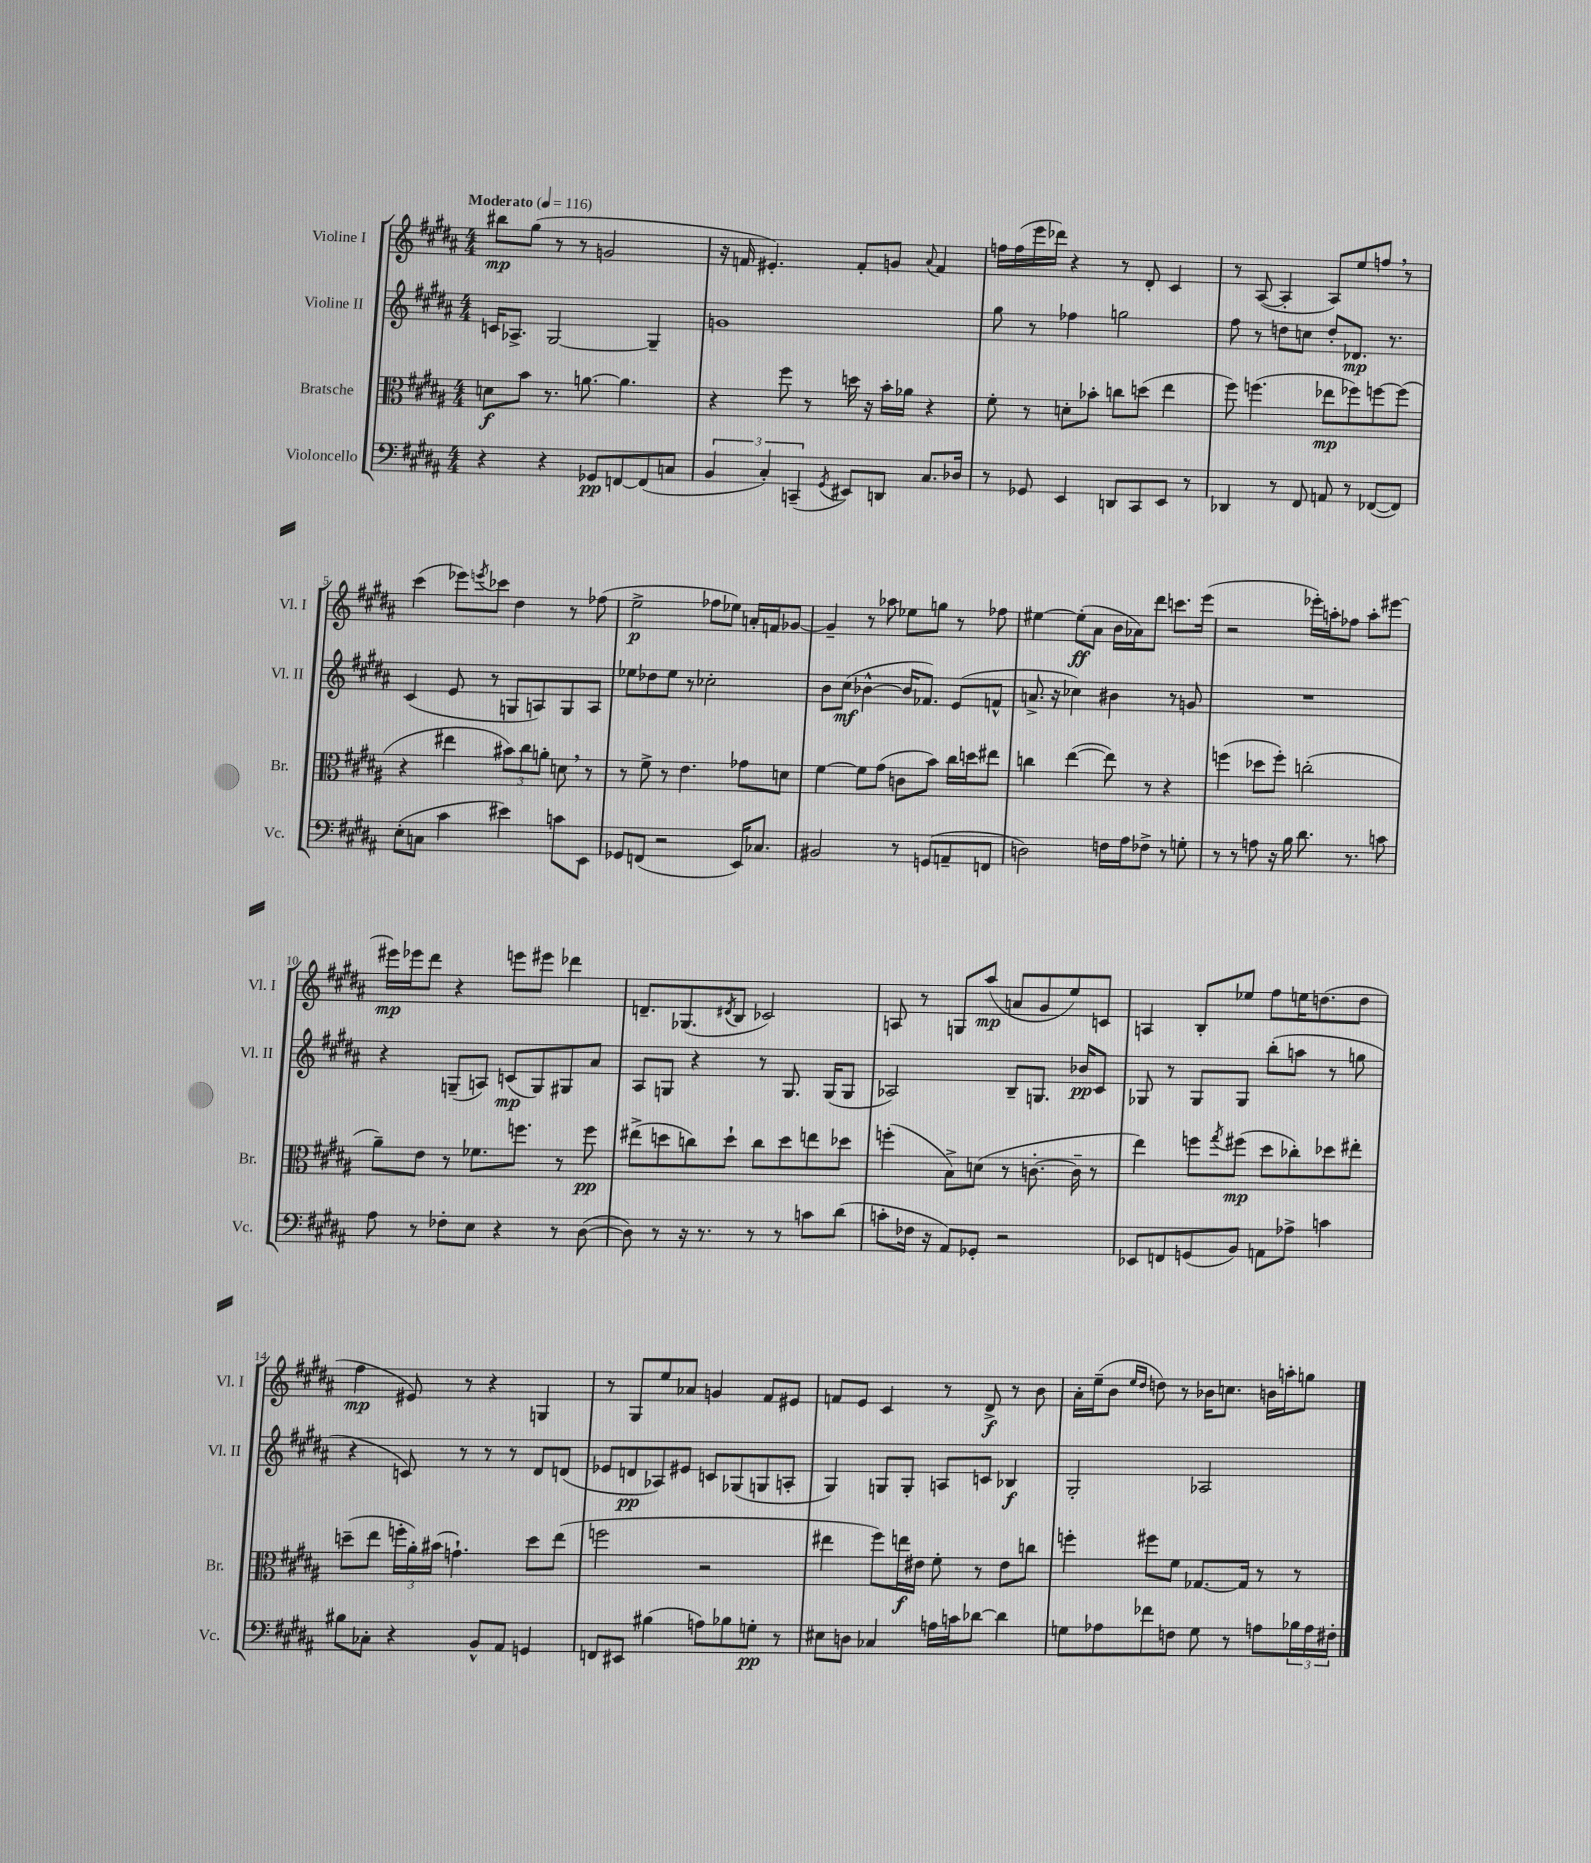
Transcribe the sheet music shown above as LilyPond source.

<<
\new StaffGroup <<
\new Staff = "s0" \with { instrumentName = "Violine I" shortInstrumentName = "Vl. I" } {
    \clef treble \key b \major \numericTimeSignature \time 4/4 \tempo "Moderato" 4 = 116
    bis''8\mp gis''8( r8 r8 g'2 |
    r16 f'16 eis'4.-.) f'8-. g'8 \appoggiatura { ais'8 } f'4 |
    f''16 f''16( e'''16 des'''16) r4 r8 dis'8-. cis'4 |
    r8 ais8~( ais4-. ais8) e''8 f''8 \breathe r8 |
    cis'''4( ees'''8) \acciaccatura { e'''8 } ces'''8 dis''4 r8 fes''8( |
    e''2->\p fes''8 ees''8) a'16-. f'16 ges'8~ |
    ges'4-- r8 aes''8 ees''8 g''8 r8 fes''8 |
    eis''4~ eis''8-.\ff( ais'8 b'16 aes'16) dis'''8 c'''8. e'''16( |
    r2 ees'''16-.) a''16-. fes''8 a''8-. eis'''8~ |
    eis'''16\mp ees'''16 dis'''8 r4 e'''8 eis'''8 des'''4 |
    d'8.-- ges8.( \acciaccatura { dis'8 } b8 ces'2) |
    a8 r8 g8 ais''8\mp( a'8 gis'8 e''8) c'8 |
    a4 b8-. ees''8 fis''8 e''16 d''8.( d''8 |
    fis''4\mp eis'8) r8 r4 g4 |
    r8 gis8 e''8 aes'8 g'4 fis'8 eis'8 |
    f'8 e'8 cis'4 r8 dis'8->\f r8 b'8 |
    ais'16-. e''16--( b'8 \grace { e''16 dis''16 } d''8) r8 bes'16 c''8. b'16 a''16-. g''8 \bar "|." |
}
\new Staff = "s1" \with { instrumentName = "Violine II" shortInstrumentName = "Vl. II" } {
    \clef treble \key b \major \numericTimeSignature \time 4/4
    c'16 aes8.-> gis2~ gis4-- |
    g'1 |
    gis''8 r8 fes''4 g''2 |
    fis''8 r8 d''8 c''8 d''8-. des'8.\mp r8. |
    cis'4( e'8 r8 g8 a8) g8 a8 |
    ees''8 des''8 ees''8 r8 ces''2-. |
    b'8 cis''8\mf( bes'4~-^ bes'16 fes'8.) e'8( f'8-^ |
    a'8.-> r16 ces''4) bis'4 r8 g'8 |
    R1 |
    r4 g8--( a8) c'8\mp( g8) gis8 ais'8 |
    ais8 g8 r4 r8 g8. g16( g8 |
    aes2) b8-- g8. bes'16\pp cis'8 |
    ges8 r8 ges8 ges8 b''8-.( a''8 r8 g''8 |
    r4 c'8) r8 r8 r8 dis'8 d'8( |
    ees'8 d'8\pp aes8) eis'8 c'8 ges8( g8 a8-. |
    gis4) g8 g8-. a8 c'8 bes4\f |
    gis2-. aes2 \bar "|." |
}
\new Staff = "s2" \with { instrumentName = "Bratsche" shortInstrumentName = "Br." } {
    \clef alto \key b \major \numericTimeSignature \time 4/4
    d'8\f b'8 r8. a'8.~ a'4. |
    r4 fis''8 r8 d''16 r16 b'16-. aes'16 r4 |
    fis'8-. r8 d'8-. bes'8-. c''8 d''8( e''4 |
    fis''8) f''4.( ees''8\mp fes''8) f''8~ f''8( |
    r4 eis''4 \tuplet 3/2 { bis'8) cis''8 a'8-. } d'8 \breathe r8 |
    r8 fis'8-> r8 e'4. ges'8 d'8 |
    fis'4~ fis'8 gis'8( c'8 b'8) cis''16 d''16 eis''8 |
    c''4 e''4~( e''8) r8 r4 |
    f''4( des''8 f''8-.) c''2-.( |
    ais'8--) e'8 r8 fes'8. f''8. r8 f''8\pp |
    eis''8->( d''8 c''8) d''8-! c''8 d''8 e''8 des''8 |
    f''4-.( b8->) d'8( r8 c'8.~-. c'16-- r8 |
    e''4) f''8 \acciaccatura { gis''8 } fis''8\mp( dis''8 ces''8-.) des''8 eis''8-. |
    d''8--( e''8 \tuplet 3/2 { f''16-. ais'16-.) bis'16( } g'4.-!) d''8 e''8( |
    f''2 r2 |
    eis''4 fis''8) e''16\f eis'16 fis'8-. r8 eis'8 c''8 |
    f''4-. fis''8 fis'8 ges8.~ ges16 r8 r8 \bar "|." |
}
\new Staff = "s3" \with { instrumentName = "Violoncello" shortInstrumentName = "Vc." } {
    \clef bass \key b \major \numericTimeSignature \time 4/4
    r4 r4 ges,8\pp f,8~ f,8( c8 |
    \tuplet 3/2 { b,4 cis4-.) c,4--( } \acciaccatura { gis,8 } eis,8) d,8 cis8. des16 |
    r8 ges,8 e,4 d,8 cis,8 e,8 r8 |
    des,4 r8 fis,8 a,8 r8 fes,8~( fes,8) |
    e8-.( c8 cis'4 eis'4) c'8 e,8 |
    ges,8 f,8( r2 e,16) ces8. |
    bis,2 r8 g,8( a,8-- f,8 |
    d2) f16 ais16 fes8-> r8 g8-. |
    r8 r8 a8 r16 b16 dis'8. r8. c'8 |
    ais8 r8 fes8-. e8 r4 r8 dis8~( |
    dis8) r8 r16 r8. r8 r8 c'8 dis'8( |
    c'8-. fes16 r16 ais,8) ges,8-. r2 |
    ees,8 f,8 g,8( b,8) a,8 aes8-> c'4 |
    bis8 ces8-. r4 b,8-^ ais,8 g,4 |
    f,8 eis,8 bis4( a8) bes8 g8-.\pp r8 |
    eis8 d8 ces4 a16 c'16 des'8~ des'4 |
    g8 aes8 fes'8 f8 g8 r8 a8 \tuplet 3/2 { bes16 a16 fis16-. } \bar "|." |
}
>>
>>
